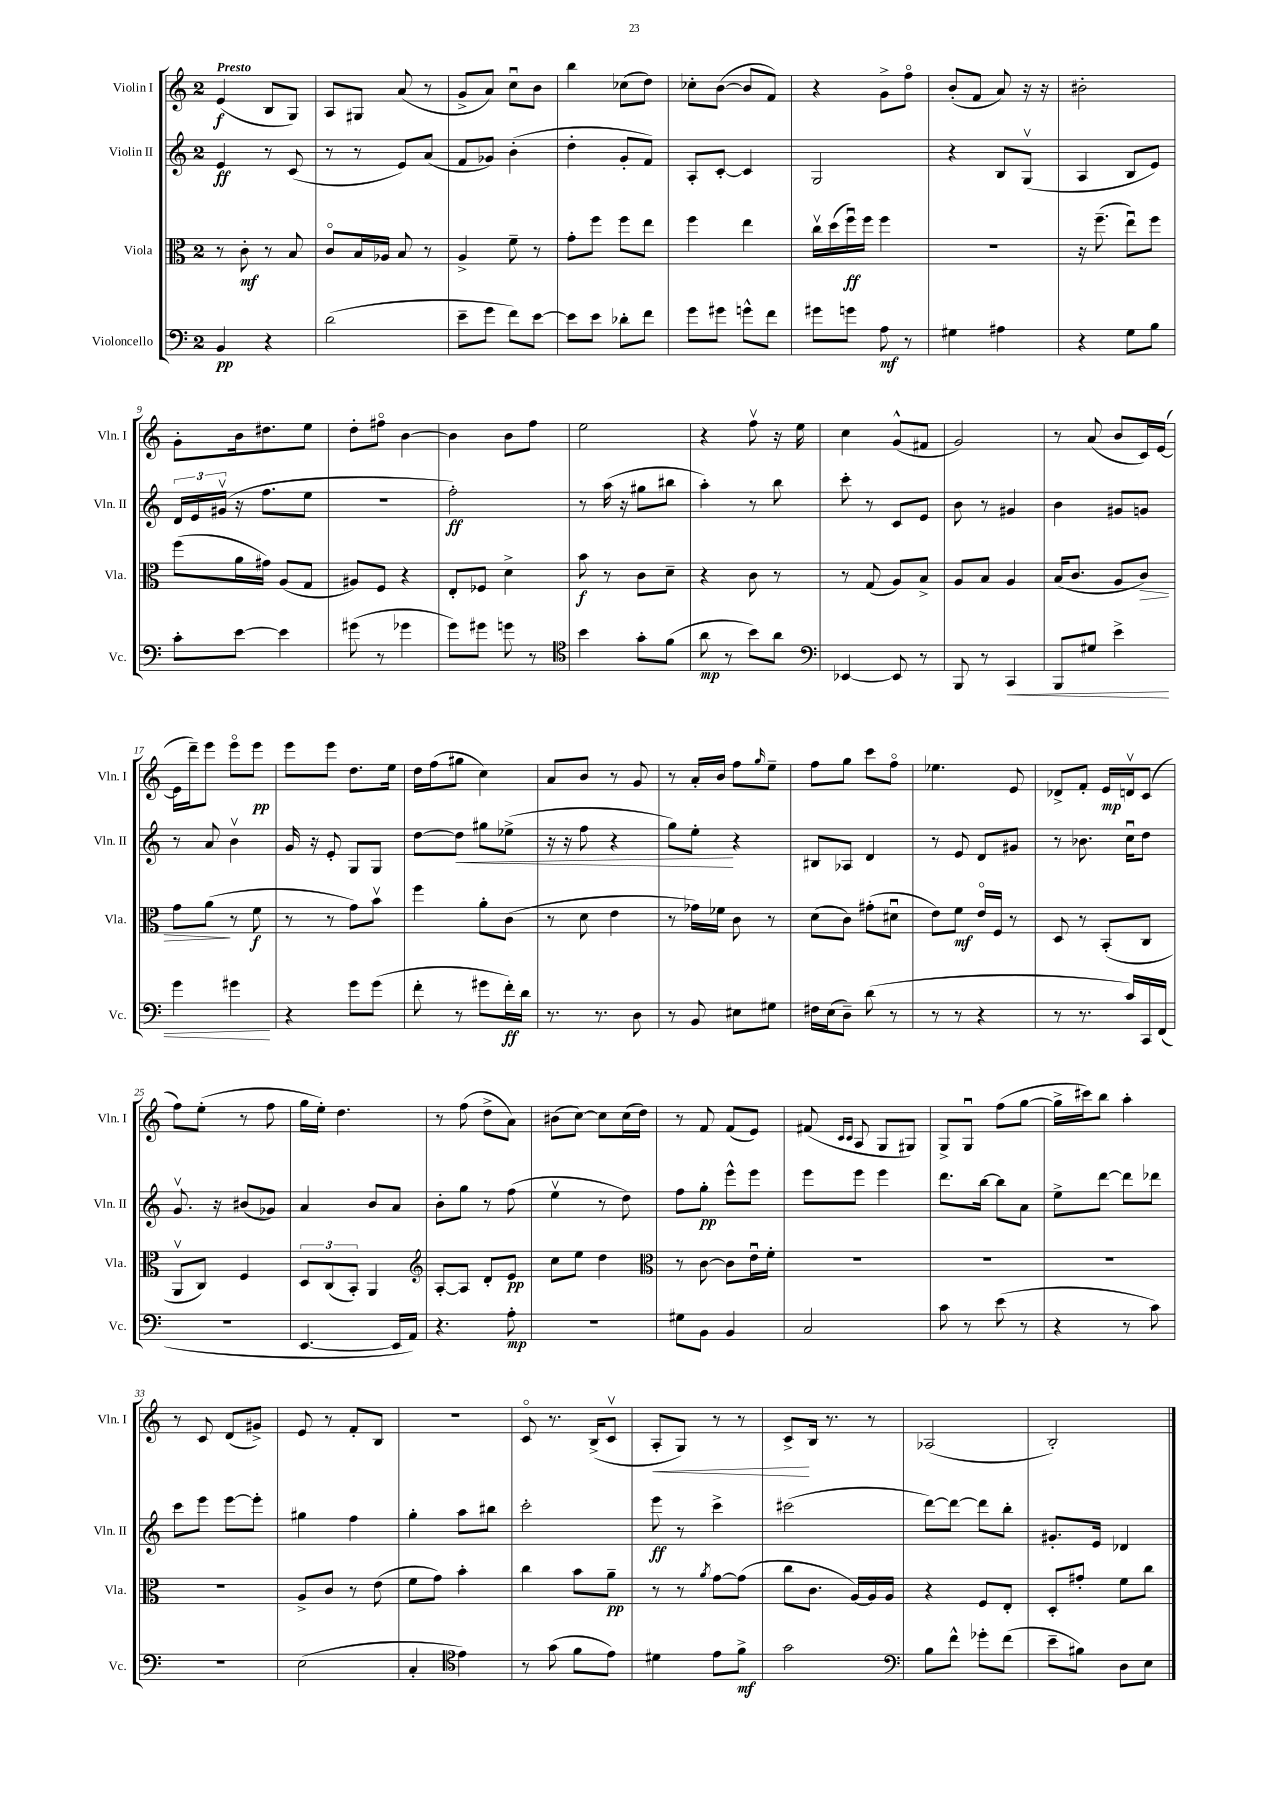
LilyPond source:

<<
\new StaffGroup <<
\new Staff = "s0" \with { instrumentName = "Violin I" shortInstrumentName = "Vln. I" } {
    \clef treble \key c \major \once \override Staff.TimeSignature.style = #'single-digit \time 2/4 \tempo "Presto"
    e'4\f( b8 g8) |
    a8 gis8 a'8( r8 |
    g'8-> a'8) c''8\downbow b'8 |
    b''4 ces''8( d''8) |
    ces''8-. b'8~( b'8 f'8) |
    r4 g'8-> f''8\flageolet |
    b'8-.( f'8 a'8) r16 r16 |
    bis'2-. |
    g'8-. b'16 dis''8. e''8 |
    d''8-. fis''8\flageolet b'4~ |
    b'4 b'8 f''8 |
    e''2 |
    r4 f''8\upbow r16 e''16 |
    c''4 g'8-^( fis'8 |
    g'2) |
    r8 a'8( b'8 c'16) e'16~( |
    e'16 d'''16--) e'''8 e'''8\flageolet e'''8\pp |
    e'''8 e'''8 d''8. e''16 |
    d''16 f''16( gis''8 c''4) |
    a'8 b'8 r8 g'8 |
    r8 a'16-. b'16 f''8 \grace { g''16 } e''8-- |
    f''8 g''8 c'''8 f''8\flageolet |
    ees''4. e'8 |
    des'8-> f'8-. e'16\mp d'16\upbow c'8( |
    f''8) e''8-.( r8 f''8 |
    g''16 e''16-.) d''4. |
    r8 f''8( d''8-> a'8) |
    bis'8( c''8~) c''8 c''16( d''16) |
    r8 f'8 f'8( e'8) |
    fis'8( \grace { c'16 c'16 } a8 g8 gis8) |
    g8-> g8\downbow f''8( g''8~ |
    g''16-> cis'''16) b''8 a''4-. |
    r8 c'8 d'8( gis'8->) |
    e'8 r8 f'8-. b8 |
    r2 |
    c'8\flageolet r8. b16->( c'8\upbow |
    a8-.\< g8) r8 r8 |
    c'8->\! b16 r8. r8 |
    aes2( |
    b2-.) \bar "|." |
}
\new Staff = "s1" \with { instrumentName = "Violin II" shortInstrumentName = "Vln. II" } {
    \clef treble \key c \major \once \override Staff.TimeSignature.style = #'single-digit \time 2/4
    e'4\ff r8 c'8( |
    r8 r8 e'8) a'8( |
    f'8 ges'8) b'4-.( |
    d''4-. g'8-. f'8) |
    a8-. c'8~-. c'4 |
    g2 |
    r4 b8 g8\upbow( |
    a4 b8 e'8) |
    \tuplet 3/2 { d'16 e'16 gis'16\upbow( } r16 f''8. e''8 |
    R2 |
    f''2-.\ff) |
    r8 a''16( r16 gis''8 bis''8 |
    a''4-.) r8 b''8 |
    c'''8-. r8 c'8 e'8 |
    b'8 r8 gis'4 |
    b'4 gis'8 g'8 |
    r8 a'8 b'4\upbow |
    g'16 r16 e'8-. g8 g8 |
    d''8~ d''8\< gis''8 ees''8->( |
    r16 r16 f''8 r4 |
    g''8) e''8-.\! r4 |
    bis8 aes8 d'4 |
    r8 e'8 d'8 gis'8 |
    r8 bes'8. c''16\downbow d''8 |
    g'8.\upbow r16 bis'8( ges'8) |
    a'4 b'8 a'8 |
    b'8-. g''8 r8 f''8( |
    e''4\upbow r8 d''8) |
    f''8 g''8-.\pp e'''8-^ e'''8 |
    e'''8 e'''8 e'''4 |
    d'''8. b''16~ b''8 a'8 |
    e''8-> d'''8~ d'''8 des'''8 |
    c'''8 e'''8 e'''8~ e'''8-. |
    gis''4 f''4 |
    g''4-. a''8 bis''8 |
    c'''2-. |
    e'''8\ff r8 c'''4-> |
    cis'''2( |
    d'''8~) d'''8~ d'''8 b''8-. |
    gis'8.-. e'16 des'4 \bar "|." |
}
\new Staff = "s2" \with { instrumentName = "Viola" shortInstrumentName = "Vla." } {
    \clef alto \key c \major \once \override Staff.TimeSignature.style = #'single-digit \time 2/4
    r8 c'8-.\mf r8 b8 |
    c'8\flageolet b16 aes16 b8 r8 |
    a4-> f'8-- r8 |
    g'8-. f''8 f''8 e''8 |
    f''4 e''4 |
    c''16\upbow d''16( f''16\downbow\ff) f''16 f''4 |
    R2 |
    r16 f''8.--( e''8\downbow) f''8 |
    f''8( a'16 gis'16) a8( g8 |
    ais8) f8 r4 |
    e8-. fes8 d'4-> |
    b'8\f r8 c'8 d'8-- |
    r4 c'8 r8 |
    r8 g8( a8) b8-> |
    a8 b8 a4 |
    b16( c'8. a8 c'8\>) |
    g'8 a'8\!( r8 f'8\f |
    r8 r8 g'8) b'8\upbow |
    f''4 a'8-. c'8( |
    r8 d'8 e'4 |
    r8 ges'16) fes'16 c'8 r8 |
    d'8( c'8) gis'8-.( dis'8\downbow |
    e'8) f'8\mf e'16\flageolet f16 r8 |
    d8 r8 b,8-.( c8 |
    a,8\upbow c8) f4 |
    \tuplet 3/2 { d8 c8( b,8-.) } a,4 |
    \clef treble a8~-. a8 d'8-. e'8\pp |
    c''8 e''8 d''4 |
    \clef alto r8 c'8~ c'8 e'16\downbow f'16-. |
    R2 |
    R2 |
    R2 |
    R2 |
    a8-> c'8 r8 e'8( |
    f'8 g'8) b'4-. |
    c''4 b'8 a'8--\pp |
    r8 r8 \acciaccatura { a'8 } g'8~ g'8( |
    c''8 c'8. a16~) a16 a16 |
    r4 f8 e8-. |
    d8-. gis'8-. f'8 c''8 \bar "|." |
}
\new Staff = "s3" \with { instrumentName = "Violoncello" shortInstrumentName = "Vc." } {
    \clef bass \key c \major \once \override Staff.TimeSignature.style = #'single-digit \time 2/4
    b,4\pp r4 |
    d'2( |
    e'8-- g'8 f'8) e'8~ |
    e'8 e'8 des'8-. f'8 |
    g'8 gis'8 g'8-^ f'8 |
    gis'8 g'8 a8\mf r8 |
    gis4 ais4 |
    r4 g8 b8 |
    c'8-. e'8~ e'4 |
    gis'8( r8 ges'4 |
    g'8) gis'8 g'8 r8 |
    \clef tenor b'4 g'8-. f'8( |
    a'8\mp r8 b'8) a'8 |
    \clef bass ees,4~ ees,8 r8 |
    b,,8 r8 c,4\< |
    b,,8 gis8 e'4-> |
    g'4 gis'4\! |
    r4 g'8 g'8( |
    f'8-. r8 gis'8 f'16-.\ff) d'16 |
    r8. r8. d8 |
    r8 b,8 eis8 gis8 |
    fis16 e16( d8--) d'8( r8 |
    r8 r8 r4 |
    r8 r8. c'16) c,16 f,16( |
    R2 |
    e,4.~ e,16 a,16) |
    r4. a8-.\mp |
    R2 |
    gis8 b,8 b,4 |
    c2 |
    c'8 r8 e'8( r8 |
    r4 r8 c'8) |
    R2 |
    e2( |
    c4-. \clef tenor e'4) |
    r8 g'8( f'8 e'8) |
    dis'4 e'8 f'8->\mf |
    g'2 |
    \clef bass b8 f'8-^ ges'8-. f'8( |
    e'8-- bis8) d8 e8 \bar "|." |
}
>>
>>
